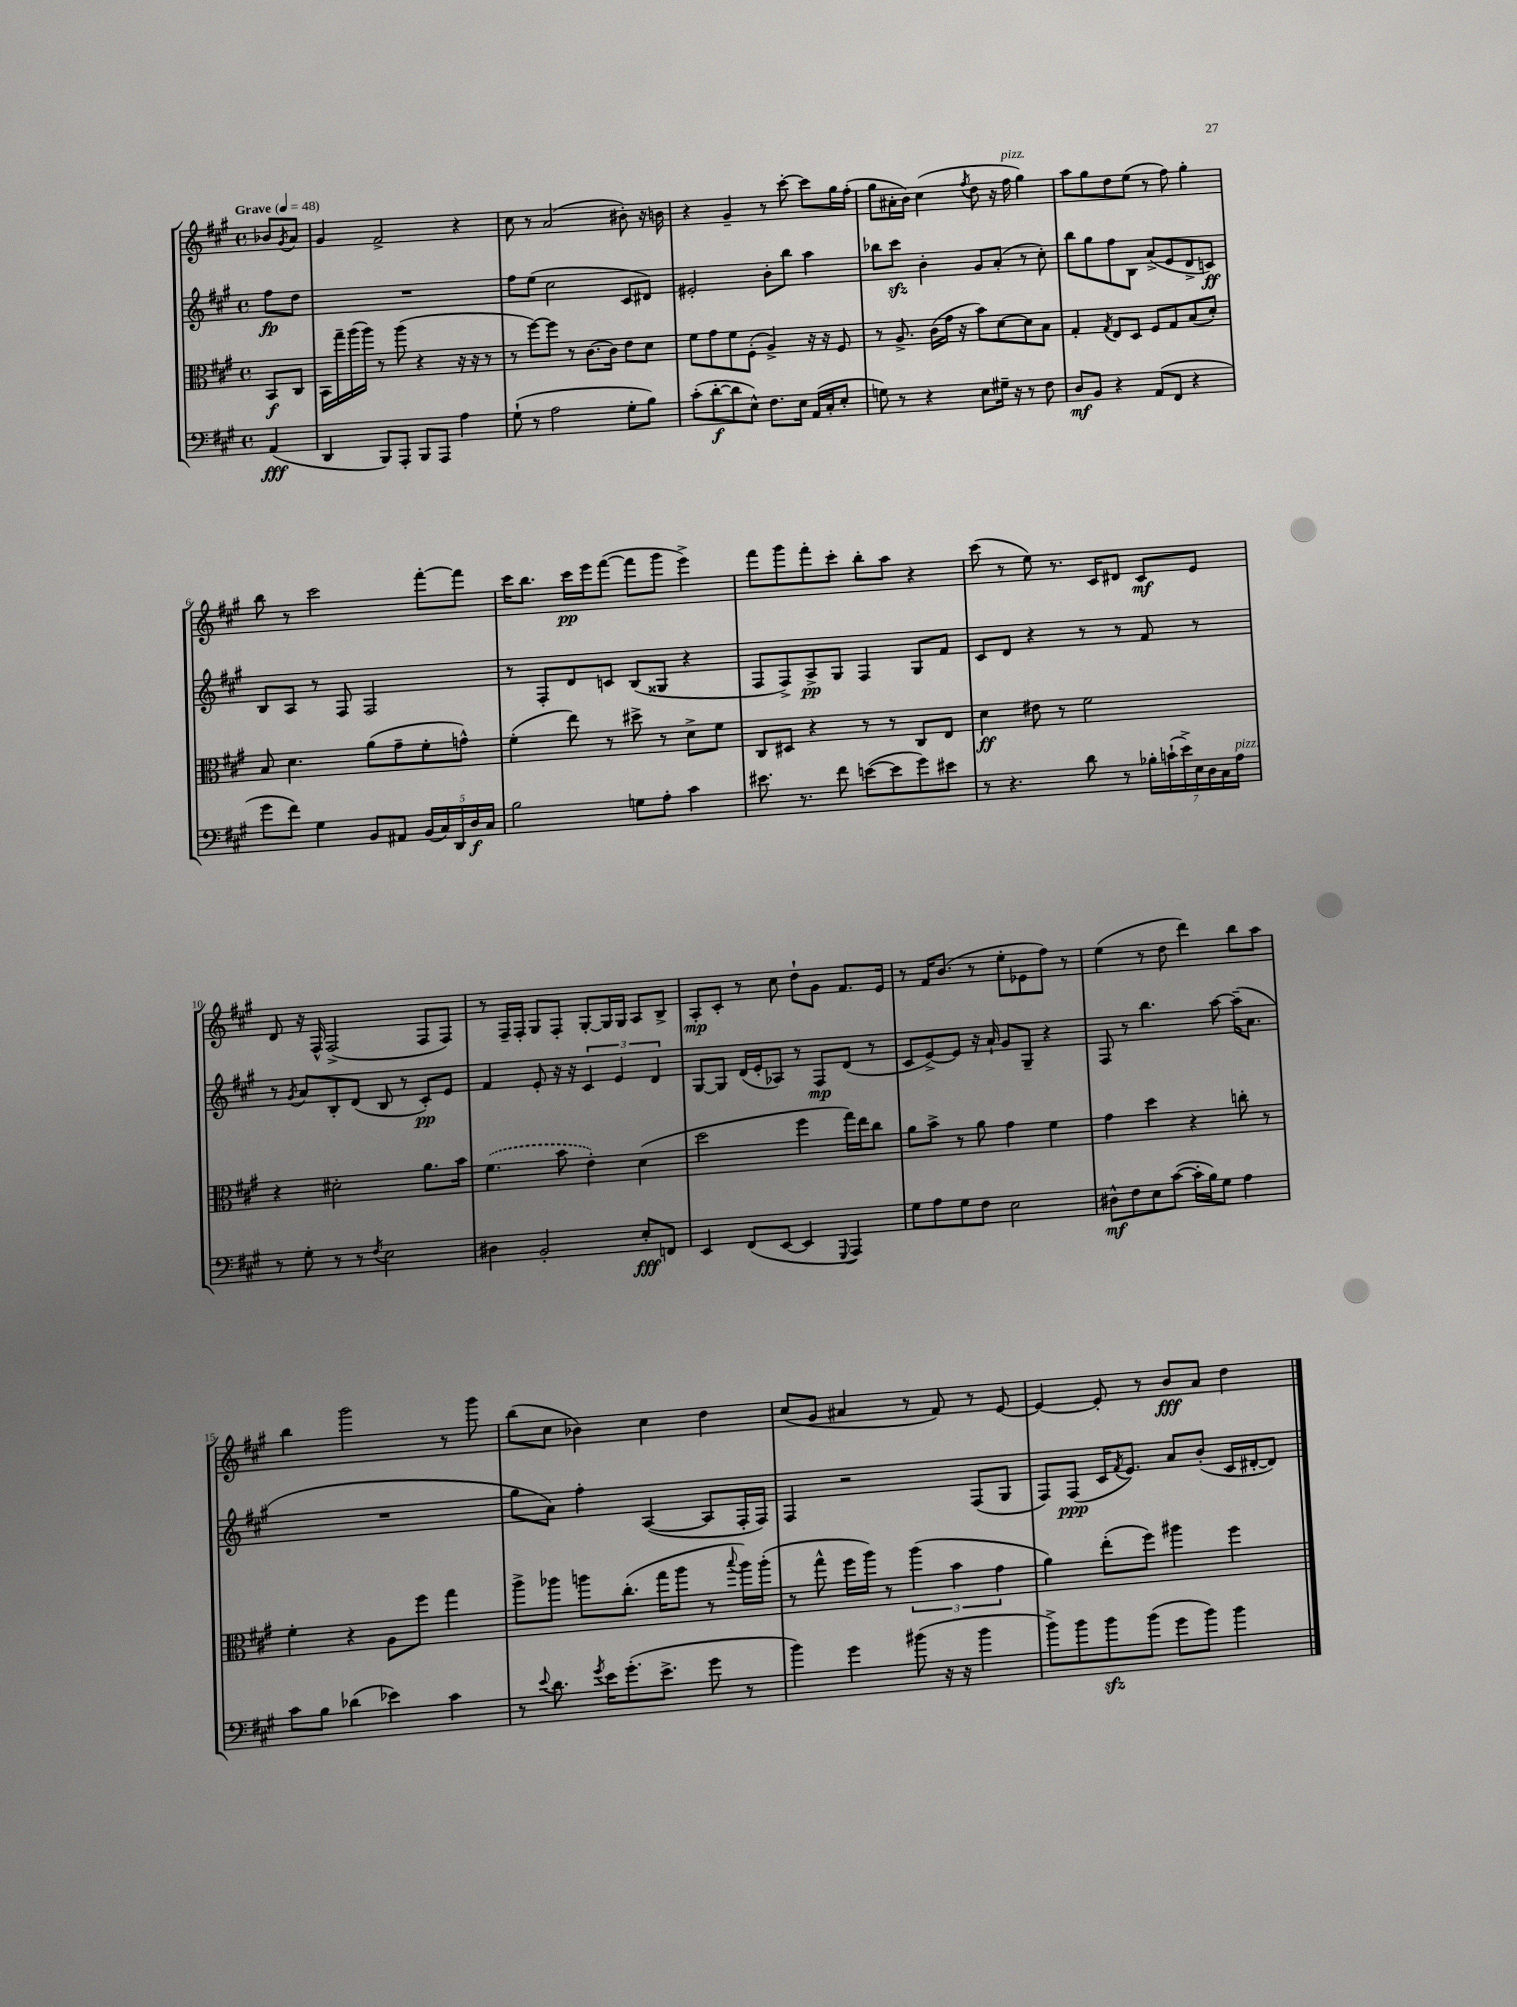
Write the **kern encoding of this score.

**kern	**kern	**kern	**kern
*staff4	*staff3	*staff2	*staff1
*clefF4	*clefC3	*clefG2	*clefG2
*k[f#c#g#]	*k[f#c#g#]	*k[f#c#g#]	*k[f#c#g#]
*M4/4	*M4/4	*M4/4	*M4/4
*met(c)	*met(c)	*met(c)	*met(c)
*MM48	*MM48	*MM48	*MM48
(4AA	8BB	8ff#	8b-
.	.	.	8qg#
.	8C#	8dd	8a
=	=	=	=
4DD	16BB	1r	4g#
.	16gg#~	.	.
.	(16aa	.	.
.	16aa)	.	.
8BBB)	8r	.	2f#^
8AAA'	(8aa	.	.
8BBB	4r	.	.
8AAA	.	.	.
4A	16r	.	4r
.	16r	.	.
.	8r	.	.
=	=	=	=
(8G#`	8r	8ff#	8cc#
8r	[8ff#)	(8ee	8r
2A	8ff#]	2cc#	(2a
.	8r	.	.
.	[8.c#	.	.
.	16c#]	.	.
8G#'	8e	8c#	8b#')
8B)	8d	8d#)	16r
.	.	.	16b
=	=	=	=
(8c#'	8f#	2e#'	4r
[8d'	8g#	.	.
8d]	8f#	.	4g#~
8E^^)	(8F#'	.	.
8.F#	4A^)	8b'	8r
.	.	8bb	[8ccc#'
16E	.	.	.
(16AA	16r	4aa	8ccc#]
16C#'	16r	.	.
8E'	8F#	.	16gg#
.	.	.	(16ff#'
=	=	=	=
8G)	8r	8bb-	8gg#
8r	8.A^	8ccc#	16a#'
.	.	.	16b)
4r	.	4b'	(4cc#
.	(16c#	.	.
.	16g#	.	.
.	16r	.	.
.	.	.	8qff#
8E	8b)	8g#	8dd
16G#~	[8d	(8a'	16r
16r	.	.	16ff#
8r	8d]	8r	4gg#)
8F#	8B	8cc#')	.
=	=	=	=
8D	4G#'	8bb	8aa
8BB	.	8gg#	8gg#
.	8qG#	.	.
4r	8E	8ff#	8dd
.	8D	8B	(8ee
(8AA	8F#	(8a^	8r
8FF#	8G#	8e	8ff#)
4r	(8B	8d^	4gg#'
.	8d')	8c)	.
=	=	=	=
8g#	8B	8B	8bb
8f#)	4.d	8A	8r
4G#	.	8r	2ccc#
.	.	8F#	.
8BB	(8a	2F#	.
8AA#	8g#~	.	.
(20BB	8f#'	.	[8fff#'
20C#)	.	.	.
20DD	.	.	.
.	8g^^)	.	8fff#]
20D	.	.	.
20C#	.	.	.
=	=	=	=
2B	(4f#'	8r	16ccc#
.	.	.	8.bb
.	.	8F#'	.
.	8ee)	8d	16ccc#
.	.	.	16eee
.	8r	8c	([8fff#
8G	8dd#^	(8B	8fff#]
8A'	8r	8G##	8ggg#
4c#	8d^	4r	4eee^)
.	8f#	.	.
=	=	=	=
8.e#	8C#	8F#	8fff#
.	8D#	8F#^)	8ggg#
8.r	.	.	.
.	4r	8A^	8fff#'
8f#	.	8G#	8ccc#'
([8e	8r	4F#	8bb'
8e]	8r	.	8aa
8g#)	8C#	8G#	4r
8e#	8E	8f#	.
=	=	=	=
8r	4d	8c#	(8ccc#
4.r	.	8d	8r
.	8e#	4r	8ee)
.	8r	.	8.r
8d	2f#	8r	.
.	.	.	16c#
8r	.	8r	8d#
28B-'	.	8f#	8c#
(28c`	.	.	.
28e^)	.	.	.
28E	.	.	.
.	.	8r	8e
28D	.	.	.
28C#	.	.	.
28A	.	.	.
=	=	=	=
8r	4r	8r	8d
.	.	8qg#	.
8G#'	.	8a	16r
.	.	.	16F#^^
8r	2d#'	8B'	(2F#^
8r	.	(8d	.
8qF#	.	.	.
2E	.	8B	.
.	.	8r	.
.	8.a	8c#')	8F#
.	.	8e	8F#)
.	16b	.	.
=	=	=	=
4D#	(4.f#	4f#	8r
.	.	.	16F#~
.	.	.	16F#'
2BB'	.	8e'	8G#
.	8b	16r	8F#'
.	.	16r	.
.	4e')	6c#	[8G#'
.	.	.	16G#]
.	.	6e	.
.	.	.	16G#
8E'	(4d	.	8A
.	.	6d	.
8FF	.	.	8B^
=	=	=	=
4EE	2dd	[8G#	8A'
.	.	8G#]	8c#'
(8FF#	.	(16d	8r
.	.	16e'	.
[8EE	.	8A-)	8cc#
4EE]	4ff#	8r	8dd`
.	.	8F#	8g#
8qqGGG#	.	.	.
4AAA)	16gg#)	(8d	8.f#
.	16ee	.	.
.	8cc#	8r	.
.	.	.	16e
=	=	=	=
8G#	8a	8c#	8r
8A	8b^	[8e^)	16f#
.	.	.	(8.b
8G#	8r	8e]	.
8F#	8a	16r	8r
.	.	16a`	.
2E	4g#	8g#	8ee'
.	.	8G#~	8e-
.	4f#	4r	8ff#)
.	.	.	8r
=	=	=	=
8D#^^	4g#	8F#	(4ee
8F#	.	8r	.
8E	4dd	4.bb	8r
([8c#	.	.	8dd
16c#']	4r	.	4ddd)
16B)	.	.	.
8G#	.	[8aa	.
4A	8cc'	(16aa~]	8bb
.	.	8.a	.
.	8r	.	8aa
=	=	=	=
8c#	4f#'	1r	4bb
8B	.	.	.
(4d-	4r	.	2ggg#
4e-)	8A	.	.
.	8ff#	.	.
4c#	4gg#	.	8r
.	.	.	8ggg#
=	=	=	=
8r	8aa^	8gg#	(8bb
8qqe	.	.	.
8.d	8aa-	8a)	8cc#
.	8aa	4ff#'	4b-)
8qg#	.	.	.
16e	.	.	.
(8.g#'	(8.cc#'	.	.
.	.	([4A	4cc#
8.e^	16gg#	.	.
.	8aa	.	.
8g#	8r	8A]	4dd
.	8qqbb	.	.
8r	16aa)	16F#'	.
.	(16aa'	16F#)	.
=	=	=	=
4b)	8r	4F#	(8cc#
.	8gg#^^	.	8g#
4g#	16ff#	2r	4a#
.	16aa)	.	.
.	8r	.	.
(8b#	(6aa	.	8r
16r	.	.	8f#)
.	6b	.	.
16r	.	.	.
4b#	.	(8F#	8r
.	6g#	.	.
.	.	8G#	[8e
=	=	=	=
8b^)	4a)	8F#)	4e_
8b	.	(8F#	.
8b	(8ee'	16c#	8e']
.	.	8qf#	.
.	.	8.e)	.
(8b	8ff#)	.	8r
8g#	4aa#	8a	8b
8b)	.	(8b'	8a
4b	4ff#	16c#	4dd
.	.	[16d#'	.
.	.	8d#])	.
==	==	==	==
*-	*-	*-	*-
